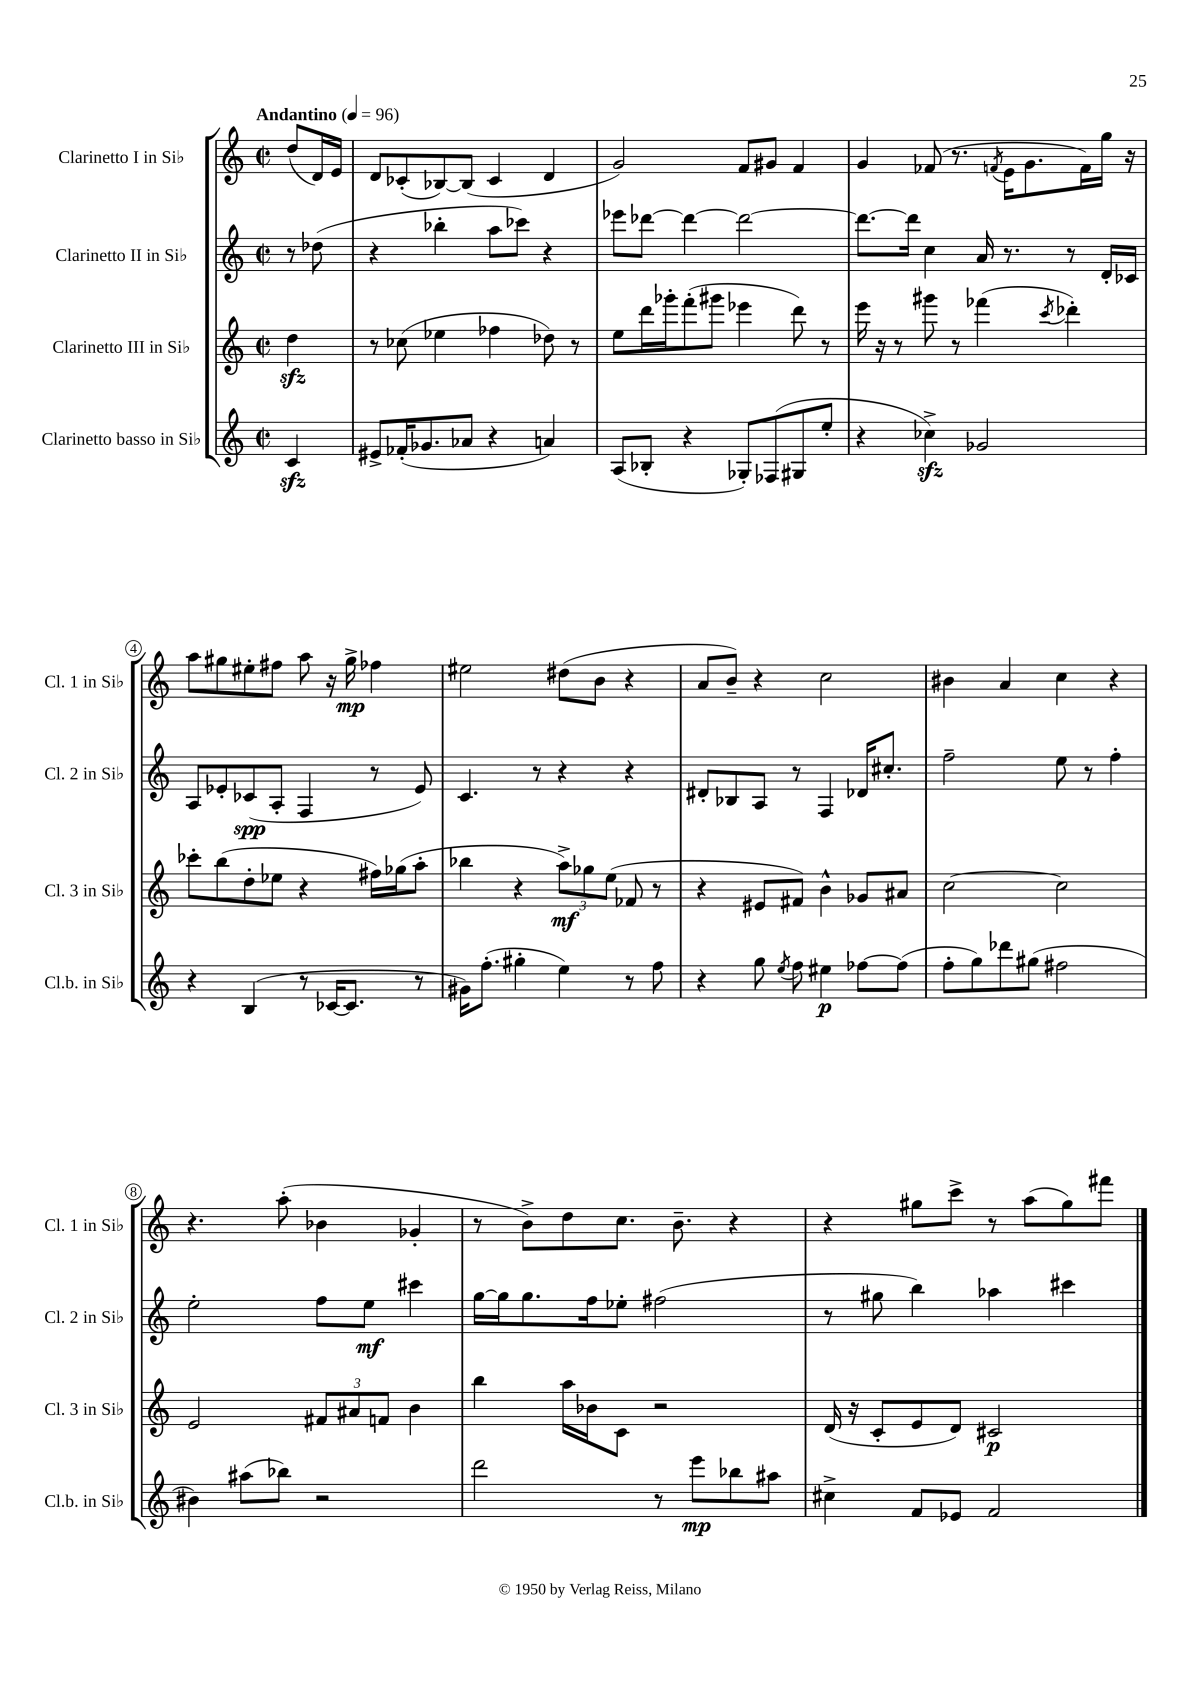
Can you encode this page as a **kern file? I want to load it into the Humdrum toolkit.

**kern	**kern	**kern	**kern
*staff4	*staff3	*staff2	*staff1
*clefG2	*clefG2	*clefG2	*clefG2
*k[]	*k[]	*k[]	*k[]
*M2/2	*M2/2	*M2/2	*M2/2
*met(c|)	*met(c|)	*met(c|)	*met(c|)
*MM96	*MM96	*MM96	*MM96
4c	4dd	8r	(8dd
.	.	(8dd-	16d)
.	.	.	16e
=	=	=	=
8e#^	8r	4r	8d
(16f-'	(8cc-	.	(8c-'
8.g-	.	.	.
.	4ee-	4bb-'	[8B-)
8a-	.	.	(8B-]
4r	4ff-	8aa	4c-
.	.	8ccc-)	.
4a)	8dd-)	4r	4d
.	8r	.	.
=	=	=	=
(8A	8ee	8eee-	2g)
8B-'	16ddd	[8ddd-	.
.	16ggg-'	.	.
4r	(8fff'	4ddd-_	.
.	8ggg#	.	.
8G-')	4eee-	2ddd-_	8f
(8F-	.	.	8g#
8G#	8ddd)	.	4f
8ee'	8r	.	.
=	=	=	=
4r	16eee	8.ddd-_	4g
.	16r	.	.
.	8r	.	.
.	.	16ddd-]	.
4cc-^)	8ggg#	4cc	(8f-
.	8r	.	8.r
2g-	(4fff-	16a	.
.	.	.	8qf
.	.	8.r	16e
.	.	.	8.g
.	8qccc	.	.
.	4ddd-')	8r	.
.	.	.	16f)
.	.	16d'	16gg
.	.	16c-	16r
=	=	=	=
4r	8ccc-'	8A	8aa
.	(8bb	8e-'	8gg#
(4B	8dd'	(8c-	8ee#'
.	8ee-	8A'	8ff#
8r	4r	4F	8aa
[16c-	.	.	16r
8.c-]	.	.	16gg#^
.	16ff#)	8r	4ff-
.	(16gg-	.	.
8r	8aa'	8e-)	.
=	=	=	=
16g#)	4bb-	4.c	2ee#
(8.ff'	.	.	.
4gg#'	4r	.	.
.	.	8r	.
4ee)	12aa^)	4r	(8dd#
.	12gg-	.	.
.	.	.	8b
.	(12ee	.	.
8r	8f-	4r	4r
8ff	8r	.	.
=	=	=	=
4r	4r	8d#'	8a
.	.	8B-	8b~)
8gg	8e#	8A	4r
8qee	.	.	.
8ff	8f#)	8r	.
4ee#	4b^^	4F	2cc
[8ff-	8g-	16d-	.
.	.	8.cc#'	.
(8ff-]	8a#	.	.
=	=	=	=
8ff'	[2cc	2ff~	4b#
8gg)	.	.	.
8ddd-	.	.	4a
(8gg#	.	.	.
2ff#	2cc]	8ee	4cc
.	.	8r	.
.	.	4ff'	4r
=	=	=	=
4b#)	2e	2ee'	4.r
(8aa#	.	.	.
8bb-)	.	.	(8aa'
2r	12f#	8ff	4b-
.	12a#	.	.
.	.	8ee	.
.	12f	.	.
.	4b	4ccc#	4g-'
=	=	=	=
2ddd	4bb	[16gg	8r
.	.	16gg]	.
.	.	8.gg	8b^)
.	16aa	.	8dd
.	16b-	16ff	.
.	8c	8ee-'	8.cc
8r	2r	(2ff#	.
.	.	.	8.b~
8eee	.	.	.
8bb-	.	.	4r
8aa#	.	.	.
=	=	=	=
4cc#^	(16d	8r	4r
.	16r	.	.
.	8c'	8gg#	.
8f	8e	4bb)	8gg#
8e-	8d)	.	8ccc^
2f	2c#	4aa-	8r
.	.	.	(8aa
.	.	4ccc#	8gg#)
.	.	.	8fff#
==	==	==	==
*-	*-	*-	*-
